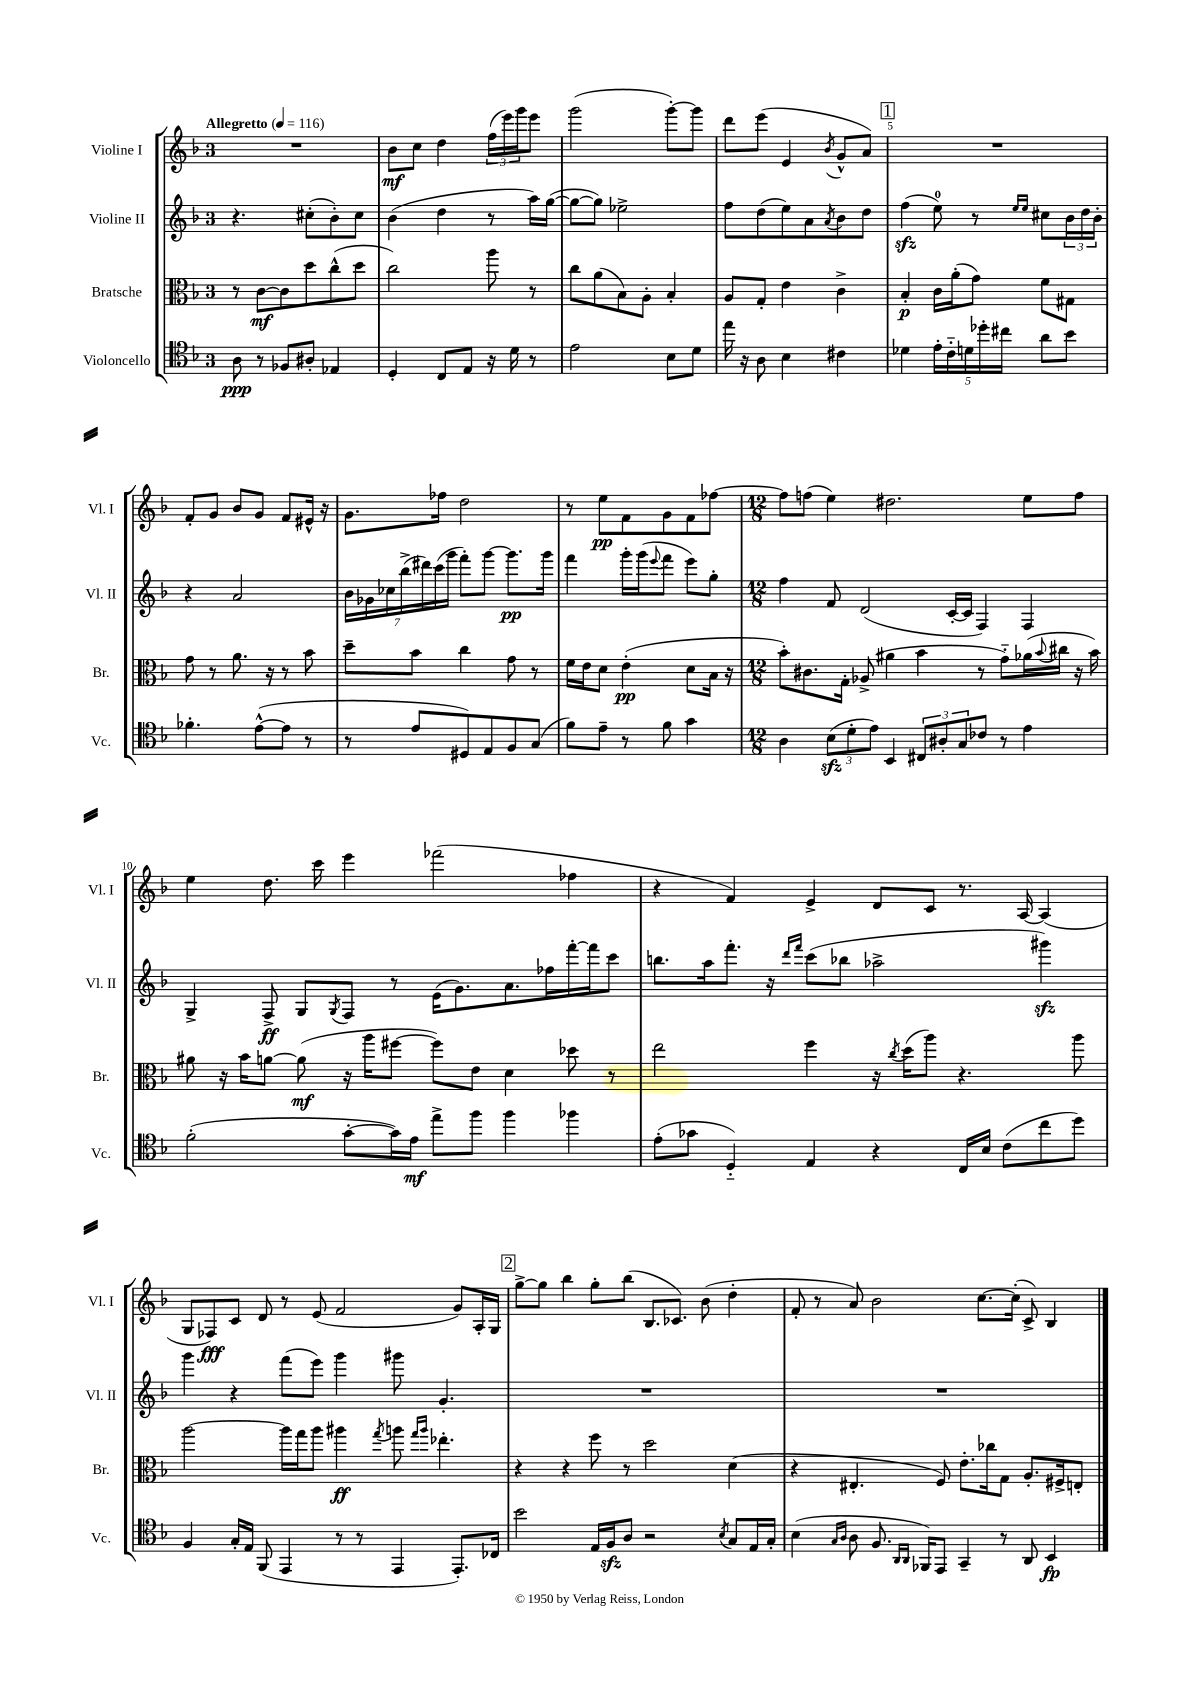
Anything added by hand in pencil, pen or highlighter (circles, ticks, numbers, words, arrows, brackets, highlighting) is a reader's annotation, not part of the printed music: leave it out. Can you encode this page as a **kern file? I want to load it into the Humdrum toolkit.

**kern	**kern	**kern	**kern
*staff4	*staff3	*staff2	*staff1
*clefC4	*clefC3	*clefG2	*clefG2
*k[b-]	*k[b-]	*k[b-]	*k[b-]
*M3/4	*M3/4	*M3/4	*M3/4
*MM116	*MM116	*MM116	*MM116
8A	8r	4.r	2.r
8r	[8c	.	.
8F-	8c]	.	.
8A#'	8dd	(8cc#'	.
4E-	(8cc^^	8b-')	.
.	8dd	8cc#	.
=	=	=	=
4D'	2cc)	(4b-	8b-
.	.	.	8cc
8C	.	4dd	4dd
8E	.	.	.
16r	8aa	8r	(24ff
.	.	.	24eee)
16d	.	.	.
.	.	.	24ggg
8r	8r	16aa)	8eee
.	.	([16gg	.
=	=	=	=
2e	8cc	8gg_	(2ggg
.	(8a	8gg])	.
.	8B-)	2ee-^	.
.	8A'	.	.
8B-	4B-'	.	[8ggg')
8d	.	.	8ggg]
=	=	=	=
16ee	8A	8ff	8ddd
16r	.	.	.
8A	8G'	(8dd	(8eee
4B-	4e	8ee)	4e
.	.	8a	.
.	.	8qa	8qb-
4c#	4c^	8b-	8g^^
.	.	8dd	8a)
=	=	=	=
4d-	4B-'	(4ff	2.r
20e'	16c	8ee)	.
20c'~	.	.	.
.	(16a'	.	.
20d	.	.	.
.	8g)	8r	.
20dd-'	.	.	.
20cc#	.	.	.
.	.	16qqee	.
.	.	16qqee	.
8a	8f	8cc#	.
8b-	8G#	24b-	.
.	.	24dd	.
.	.	24b-'	.
=	=	=	=
4.f-'	8g	4r	8f'
.	8r	.	8g
.	8.a	2a	8b-
([8e^^	.	.	8g
.	16r	.	.
8e]	8r	.	8f
8r	8b-	.	16e#^^
.	.	.	16r
=	=	=	=
8r	8dd~	28b-	8.g
.	.	28g-	.
.	.	28cc-	.
.	.	(28bb-^	.
8e	8b-	.	.
.	.	28ddd#)	.
.	.	(28ccc	.
.	.	.	16ff-
.	.	28ggg	.
8D#)	4cc	8fff')	2dd
8E	.	[8ggg	.
8F	8g	8.ggg]	.
(8G	8r	.	.
.	.	16ggg	.
=	=	=	=
8f)	16f	4fff	8r
.	16e	.	.
8e~	8d	.	8ee
8r	(4e'	16ggg'	8f
.	.	(16ggg	.
.	.	8qqeee	.
8f	.	8fff	8g
4g	8d	8eee)	8f
.	16B-	8gg'	[8ff-
.	16r	.	.
=	=	=	=
*M12/8	*M12/8	*M12/8	*M12/8
4A	8b-')	4ff	8ff-]
.	8.c#	.	(8ff
(12B-	.	8f	4ee)
.	16G'	.	.
12d'	.	.	.
.	(8A-^	(2d	.
12e)	.	.	.
4BB-	4a#	.	2.dd#
12C#	4b-	.	.
12A#'	.	.	.
.	.	[16c'	.
12G	.	.	.
.	.	16c]	.
8c-	8r	4F)	.
8r	8g'~)	.	.
4e	(16a-	4F	8ee
.	8qqb-	.	.
.	16cc#	.	.
.	16r	.	8ff
.	16b-)	.	.
=	=	=	=
(2f'	8a#	4G^	4ee
.	16r	.	.
.	16b-	.	.
.	[8a	8F^	8.dd
.	(8a]	8G	.
.	.	.	16ccc
.	.	8qG	.
[8g'	16r	8F	4eee
.	16aa	.	.
16g])	[8ff#	8r	.
16e	.	.	.
8ee^	8ff#])	(16e	(2fff-
.	.	8.g)	.
8ff	8e	.	.
4ff	4d	8.a	.
.	.	16ff-	.
4ff-	8dd-	[16fff'	4ff-
.	.	16fff]	.
.	8r	8ccc	.
=	=	=	=
(8e'	2ee	8.bb	4r
8g-	.	.	.
.	.	16aa	.
4D'~)	.	8.fff'	4f)
.	.	16r	.
.	.	16qqddd	.
.	.	16qqfff	.
4E	4ff	(8ccc	4e^
.	.	8bb-	.
4r	16r	2aa-^	8d
.	8qcc	.	.
.	(16dd	.	.
.	8aa)	.	8c
16C	4.r	.	8.r
16B-	.	.	.
(8c	.	.	.
.	.	.	[16A
8cc	.	4ggg#)	(4A]
8dd)	8aa	.	.
=	=	=	=
4F	[2aa	4ggg	8G
.	.	.	8F-)
16G'	.	4r	8c
16E	.	.	.
(8FF	.	.	8d
4EE	16aa]	(8fff	8r
.	16gg	.	.
.	8aa	8eee)	(8e
8r	4aa#	4ggg	2f
8r	.	.	.
.	8qgg	.	.
4EE	8aa	8ggg#	.
.	16qqgg	.	.
.	16qqaa	.	.
.	4.ee-'	4.g'	.
8.EE')	.	.	8g)
.	.	.	16A'
16C-	.	.	16G
=	=	=	=
2b-	4r	1.r	[8gg^
.	.	.	8gg]
.	4r	.	4bb-
16E	8ff	.	8gg'
16F	.	.	.
8A	8r	.	(8bb-
2r	2dd	.	8.B-
.	.	.	8.c-)
.	.	.	(8b-
8qB-	.	.	.
8G	(4d	.	4dd'
16E	.	.	.
16G'	.	.	.
=	=	=	=
(4B-	4r	1.r	8f'
.	.	.	8r
16qqG	.	.	.
16qqA	.	.	.
8A	4.E#'	.	8a)
8.F	.	.	2b-
16qqAA	.	.	.
16qqAA	.	.	.
16FF-)	.	.	.
8EE	8F)	.	.
4GG~	8.e'	.	.
.	.	.	[8.cc
.	16cc-	.	.
8r	8G	.	.
.	.	.	(16cc']
8AA	8.A'	.	8c^)
4BB-	.	.	4B-
.	16F#^	.	.
.	8E'	.	.
==	==	==	==
*-	*-	*-	*-
